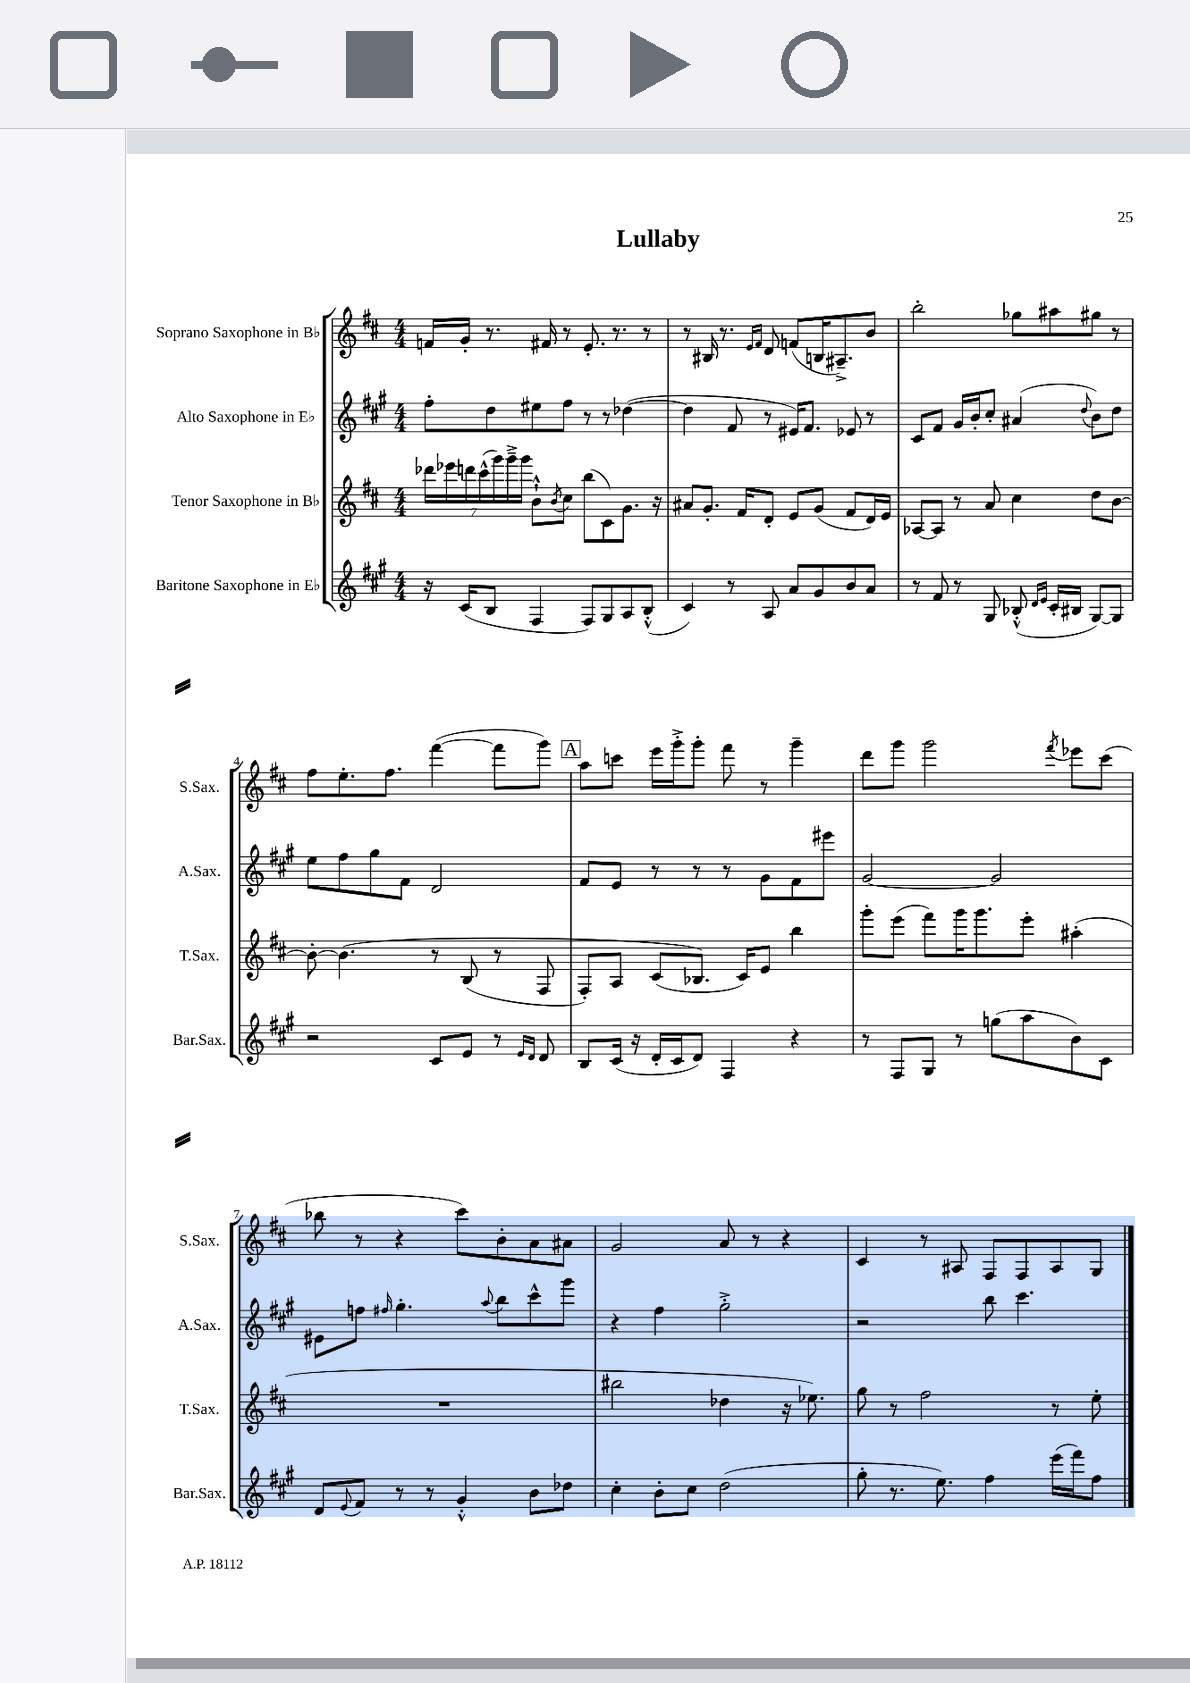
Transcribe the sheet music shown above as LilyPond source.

\header { title = "Lullaby" }
<<
\new StaffGroup <<
\new Staff = "s0" \with { instrumentName = "Soprano Saxophone in Bb" shortInstrumentName = "S.Sax." } {
    \clef treble \key d \major \numericTimeSignature \time 4/4
    f'16 g'16-. r8. fis'16 r8 e'8.-. r8. r8 |
    r8 bis16 r8. \grace { e'16 fis'16 } d'8 f'8( b16 ais8.--->) b'8 |
    b''2-. ges''8 ais''8 gis''8 r8 |
    fis''8 e''8.-. fis''8. fis'''4~( fis'''8 g'''8) |
    \mark \markup { \box "A" } a''8 c'''8 e'''16 g'''16-.-> g'''8-. fis'''8 r8 g'''4-- |
    d'''8 g'''8 g'''2 \acciaccatura { fis'''8 } ees'''8 cis'''8( |
    bes''8 r8 r4 cis'''8) b'8-. a'8 ais'8 |
    g'2 a'8 r8 r4 |
    cis'4 r8 ais8 fis8 fis8 ais8 g8 \bar "|." |
}
\new Staff = "s1" \with { instrumentName = "Alto Saxophone in Eb" shortInstrumentName = "A.Sax." } {
    \clef treble \key a \major \numericTimeSignature \time 4/4
    fis''8-. d''8 eis''8 fis''8 r8 r8 des''4~( |
    des''4 fis'8 r8 eis'16) fis'8. ees'8 r8 |
    cis'8 fis'8 gis'16 b'16-. cis''8-. ais'4( \appoggiatura { d''8 } b'8) d''8 |
    e''8 fis''8 gis''8 fis'8 d'2 |
    \mark \markup { \box "A" } fis'8 e'8 r8 r8 r8 gis'8 fis'8 eis'''8 |
    gis'2~ gis'2 |
    eis'8 f''8 \grace { fis''16 } gis''4.-. \appoggiatura { a''8 } b''8 cis'''8-^ gis'''8 |
    r4 fis''4 gis''2-.-> |
    r2 b''8 cis'''4. \bar "|." |
}
\new Staff = "s2" \with { instrumentName = "Tenor Saxophone in Bb" shortInstrumentName = "T.Sax." } {
    \clef treble \key d \major \numericTimeSignature \time 4/4
    \tuplet 7/4 { des'''16 ees'''16 d'''16 cis'''16-^( g'''16) g'''16---> g'''16 } b'8-!-^ \acciaccatura { b'8 } cis''8 b''8( cis'8) g'8. r16 |
    ais'8 g'8.-. fis'16 d'8-. e'8 g'8( fis'8 d'16) e'16 |
    aes8~ aes8 r8 a'8 cis''4 d''8 b'8~ |
    b'8~-. b'4.\( r8 b8( r8 fis8 |
    \mark \markup { \box "A" } fis8-.) a8 cis'8( bes8.\) cis'16) e'8 b''4 |
    g'''8-. e'''8( fis'''8) g'''16 g'''8. e'''8-. ais''4-.( |
    R1 |
    bis''2 des''4 r16 ees''8.) |
    g''8 r8 fis''2 r8 e''8-. \bar "|." |
}
\new Staff = "s3" \with { instrumentName = "Baritone Saxophone in Eb" shortInstrumentName = "Bar.Sax." } {
    \clef treble \key a \major \numericTimeSignature \time 4/4
    r16 cis'16( b8 fis4 fis8) gis8 a8 b8-.-^( |
    cis'4) r8 a8 a'8 gis'8 b'8 a'8 |
    r8 fis'8 r8 gis8 bes8-.-^( \grace { d'16 e'16 } cis'16-. bis16 gis8~) gis8 |
    r2 cis'8 e'8 r8 \grace { e'16 d'16 } d'8 |
    \mark \markup { \box "A" } b8 cis'16( r16 d'16-. cis'16 d'8) fis4 r4 |
    r8 fis8 gis8 r8 g''8( a''8 b'8) cis'8 |
    d'8 \appoggiatura { e'8 } fis'8 r8 r8 gis'4-.-^ b'8 des''8 |
    cis''4-. b'8-. cis''8 d''2( |
    gis''8-. r8. e''8.) fis''4 e'''16( fis'''16) fis''8 \bar "|." |
}
>>
>>
